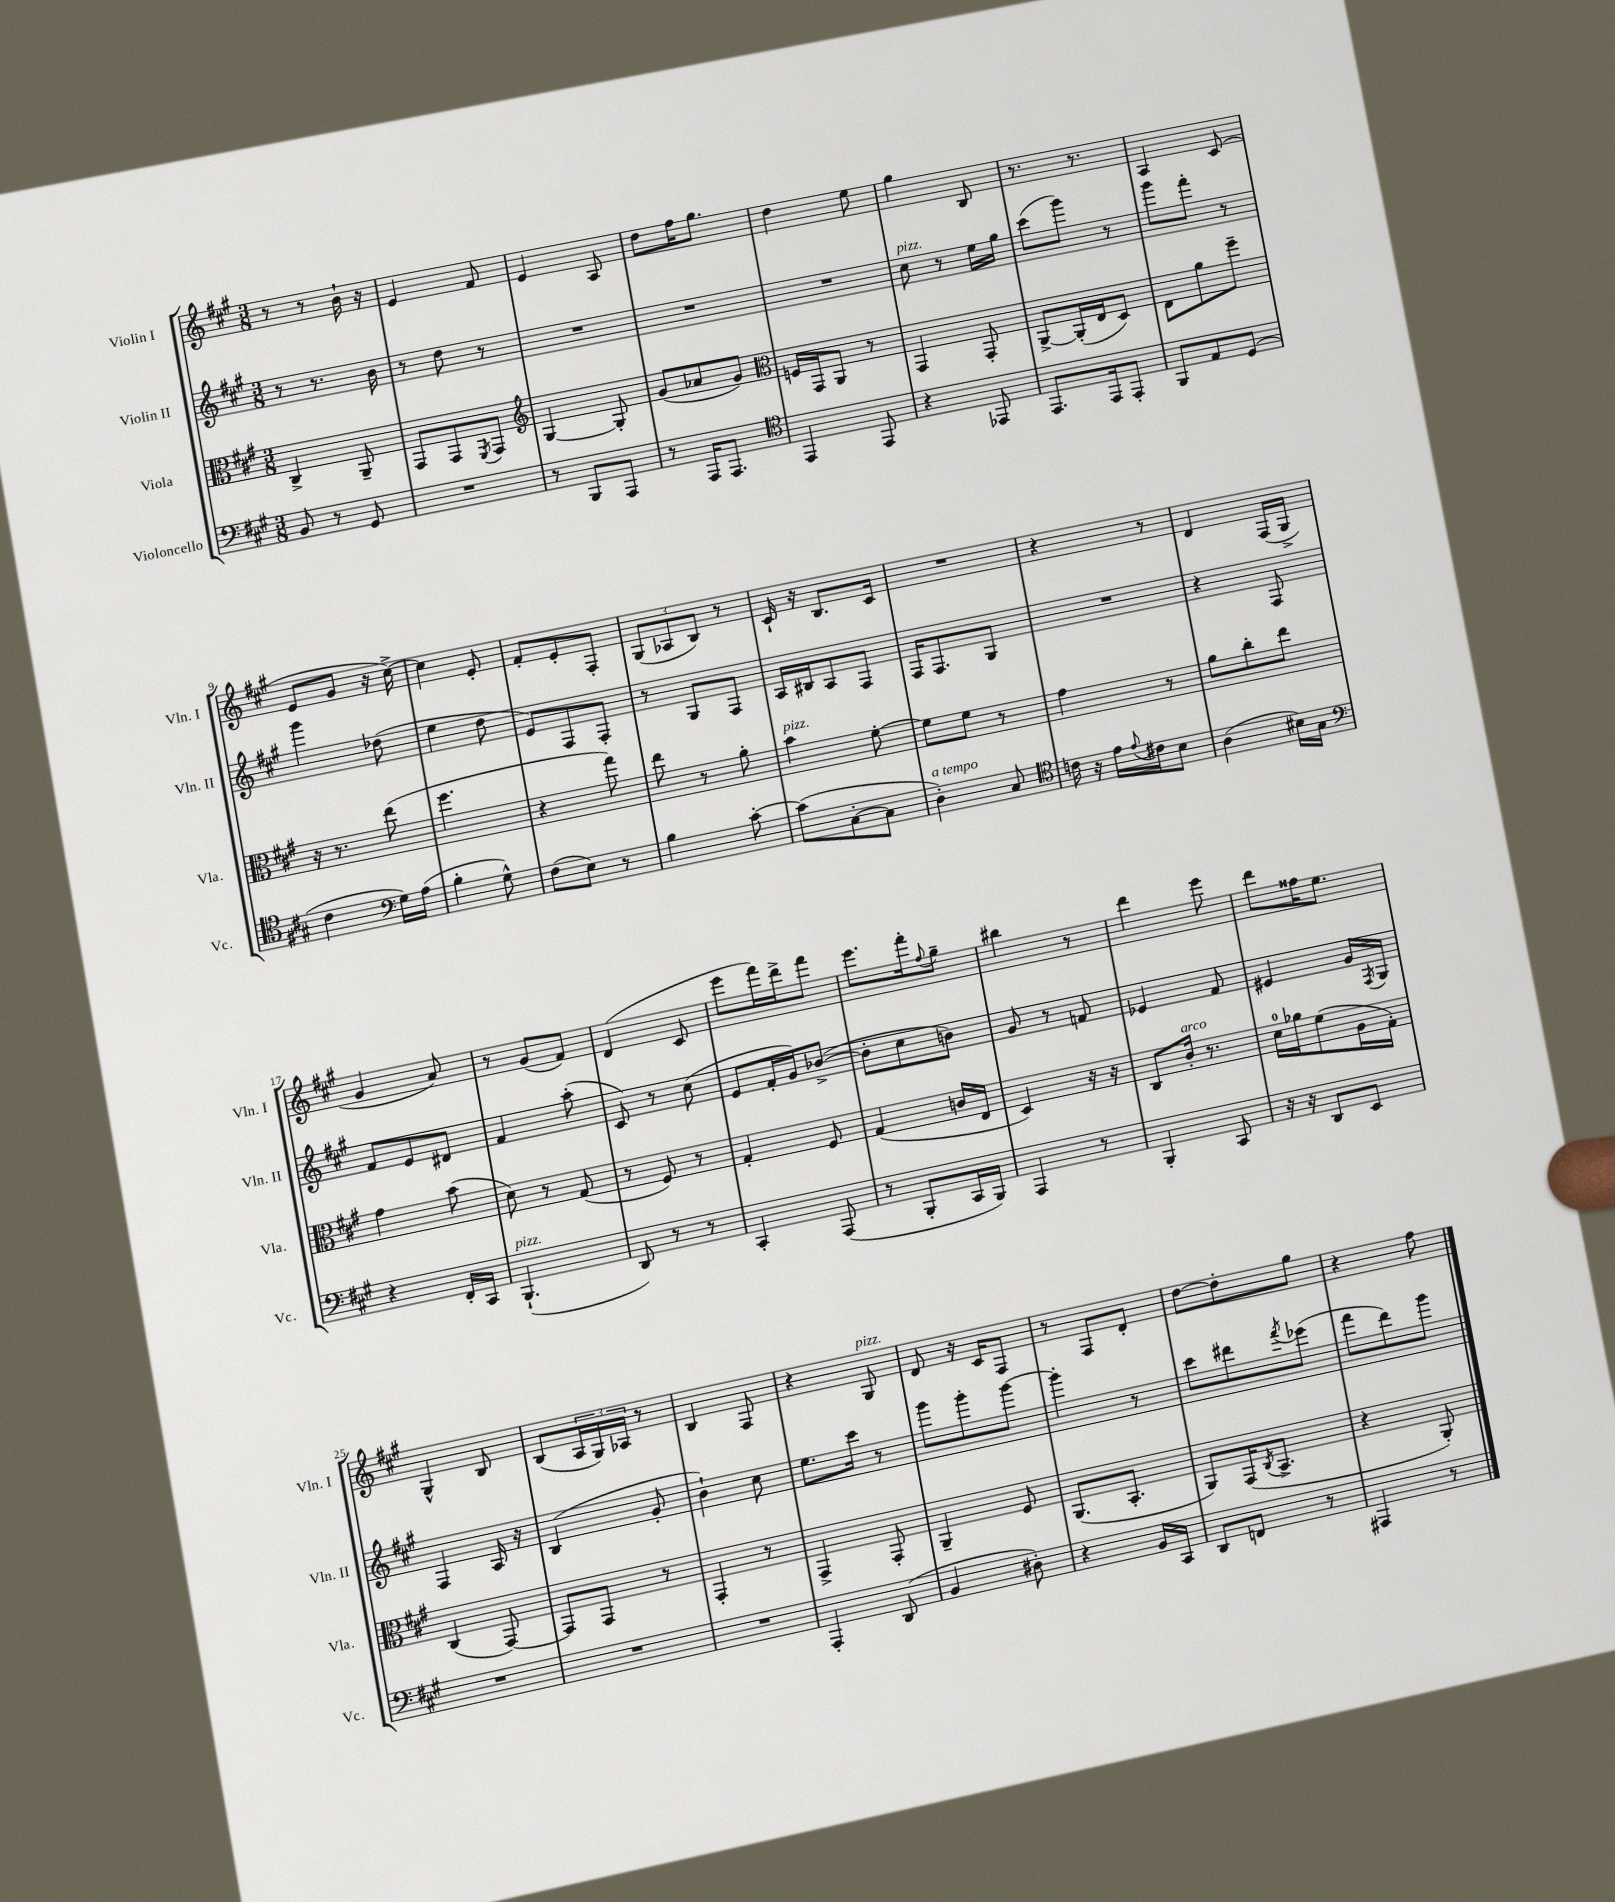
<<
\new StaffGroup <<
\new Staff = "s0" \with { instrumentName = "Violin I" shortInstrumentName = "Vln. I" } {
    \clef treble \key a \major \numericTimeSignature \time 3/8
    r8 r8 b'16-! r16 |
    e'4 fis'8 |
    e'4 a8 |
    d''8 fis''16 gis''8. |
    d''4 e''8 |
    gis''4 b8 |
    r8. r8. |
    a4 cis'8( |
    e'8 gis'8 r16 cis''16~->) |
    cis''4 e'8-. |
    fis'8-. e'8-. fis8-. |
    \tuplet 3/2 { gis8( aes8 b8) } r8 |
    cis'16-! r16 b8. cis'16 |
    R4. |
    r4 r8 |
    d'4 fis16( gis16-> |
    gis'4 a'8) |
    r8 gis'8( fis'8) |
    d'4( cis'8 |
    e'''8 fis'''16) d'''16-> fis'''8 |
    e'''8. fis'''16-. \appoggiatura { fis''8 } gis''8-- |
    bis''4 r8 |
    d'''4 e'''8 |
    d'''8 fisis''16 e''8. |
    gis4-^ b8 |
    b8( \tuplet 3/2 { a16 gis16) aes16 } r8 |
    b4 fis8 |
    r4 gis8^\markup { \italic "pizz." } |
    d'8 r16 cis'16 fis8 |
    r8 fis8 d'8-. |
    d''8~ d''8-. gis''8 |
    r4 fis''8 \bar "|." |
}
\new Staff = "s1" \with { instrumentName = "Violin II" shortInstrumentName = "Vln. II" } {
    \clef treble \key a \major \numericTimeSignature \time 3/8
    r8 r8. b'16 |
    r8 d''8 r8 |
    R4. |
    R4. |
    R4. |
    cis''8^\markup { \italic "pizz." } r8 e''16 gis''16 |
    cis'''8( gis'''8) r8 |
    gis'''8 fis'''8-. r8 |
    gis'''4 des''8( |
    e''4 d''8 |
    e'8) fis8 fis8-. |
    r8 gis8 fis8 |
    a16 bis16 a8 fis8 |
    fis16 fis8. gis8 |
    R4. |
    r4 fis8 |
    fis'8 e'8 dis'8 |
    fis'4 a''8-.( |
    cis'8) r8 cis''8( |
    e'8 fis'16-. gis'16) bes'8~->( |
    bes'8-. cis''8 b'8) |
    gis'8 r8 f'8 |
    ees'4 fis'8 |
    eis'4 gis'16 \acciaccatura { fis8 } gis16 |
    fis4 a16 r16 |
    b4( gis'8-. |
    b'4-!) cis''8 |
    e''8. cis'''16 r8 |
    gis'''8 gis'''8-. gis'''8~ |
    gis'''4-. r8 |
    cis'''8 dis'''8 \acciaccatura { fis'''8 } ees'''8( |
    fis'''8 d'''8) gis'''8 \bar "|." |
}
\new Staff = "s2" \with { instrumentName = "Viola" shortInstrumentName = "Vla." } {
    \clef alto \key a \major \numericTimeSignature \time 3/8
    cis4-> a,8-- |
    gis,8 gis,8 \acciaccatura { fis,8 } gis,8 |
    \clef treble gis4~ gis8-. |
    gis'8( aes'8 gis'8) |
    \clef alto f16 gis,16 a,8 r8 |
    gis,4 gis,8-. |
    a,8~-> a,16-.( e16 d8) |
    e8 a'8 fis''8-- |
    r16 r8. e''8( |
    fis''4. |
    r4 gis''8) |
    e''8 r8 a'8-. |
    b'4^\markup { \italic "pizz." } fis'8~-. |
    fis'8 fis'8 r8 |
    gis'4 r8 |
    a'8 cis''8-. e''8 |
    gis'4 b'8( |
    d'8) r8 gis8( |
    r8 fis8) r8 |
    gis4-. fis8 |
    gis4( c'16 e16 |
    d4) r16 r16 |
    cis8 cis'16-.^\markup { \italic "arco" } r8. |
    d'16-0 aes'16 fis'8( a16 gis16-.) |
    cis4( gis,8~) |
    gis,8 gis,8 r8 |
    gis,4-. r8 |
    gis,4-> gis,8-. |
    a,4-- fis8 |
    a,8.( b,8.-. |
    a,8) gis,16( \acciaccatura { cis8 } b,8.-> |
    r4 a,8-.) \bar "|." |
}
\new Staff = "s3" \with { instrumentName = "Violoncello" shortInstrumentName = "Vc." } {
    \clef bass \key a \major \numericTimeSignature \time 3/8
    b,8 r8 gis,8 |
    R4. |
    r8 b,,8 a,,8 |
    r8 a,,16 a,,8. |
    \clef tenor e,4 e,8 |
    r4 ees,8 |
    e,8. e,16 e,8-. |
    fis,8 e8 d8( |
    cis'4 \clef bass gis16) a16( |
    b4-. gis8-^) |
    fis8( e8) r8 |
    b4 cis'8~-. |
    cis'8( cis8~-. cis8 |
    d4-.^\markup { \italic "a tempo" }) cis8 |
    \clef tenor c'16 r16 e'16 \appoggiatura { e'8 } cis'16 b8 |
    a4( bis16) gis16 |
    \clef bass r4 fis,16-. cis,16 |
    b,,4.-!^\markup { \italic "pizz." }( |
    d,8) r8 r8 |
    cis,4-. a,,8( |
    r8 b,,8-. cis,16 b,,16) |
    a,,4 r8 |
    b,,4-. cis,8 |
    r16 r16 d,8 e,8 |
    R4. |
    R4. |
    R4. |
    a,,4-. d,8( |
    b,4 dis8-.) |
    r4 b,16 cis,16 |
    d,8 f,8 r8 |
    ais,,4 r8 \bar "|." |
}
>>
>>
